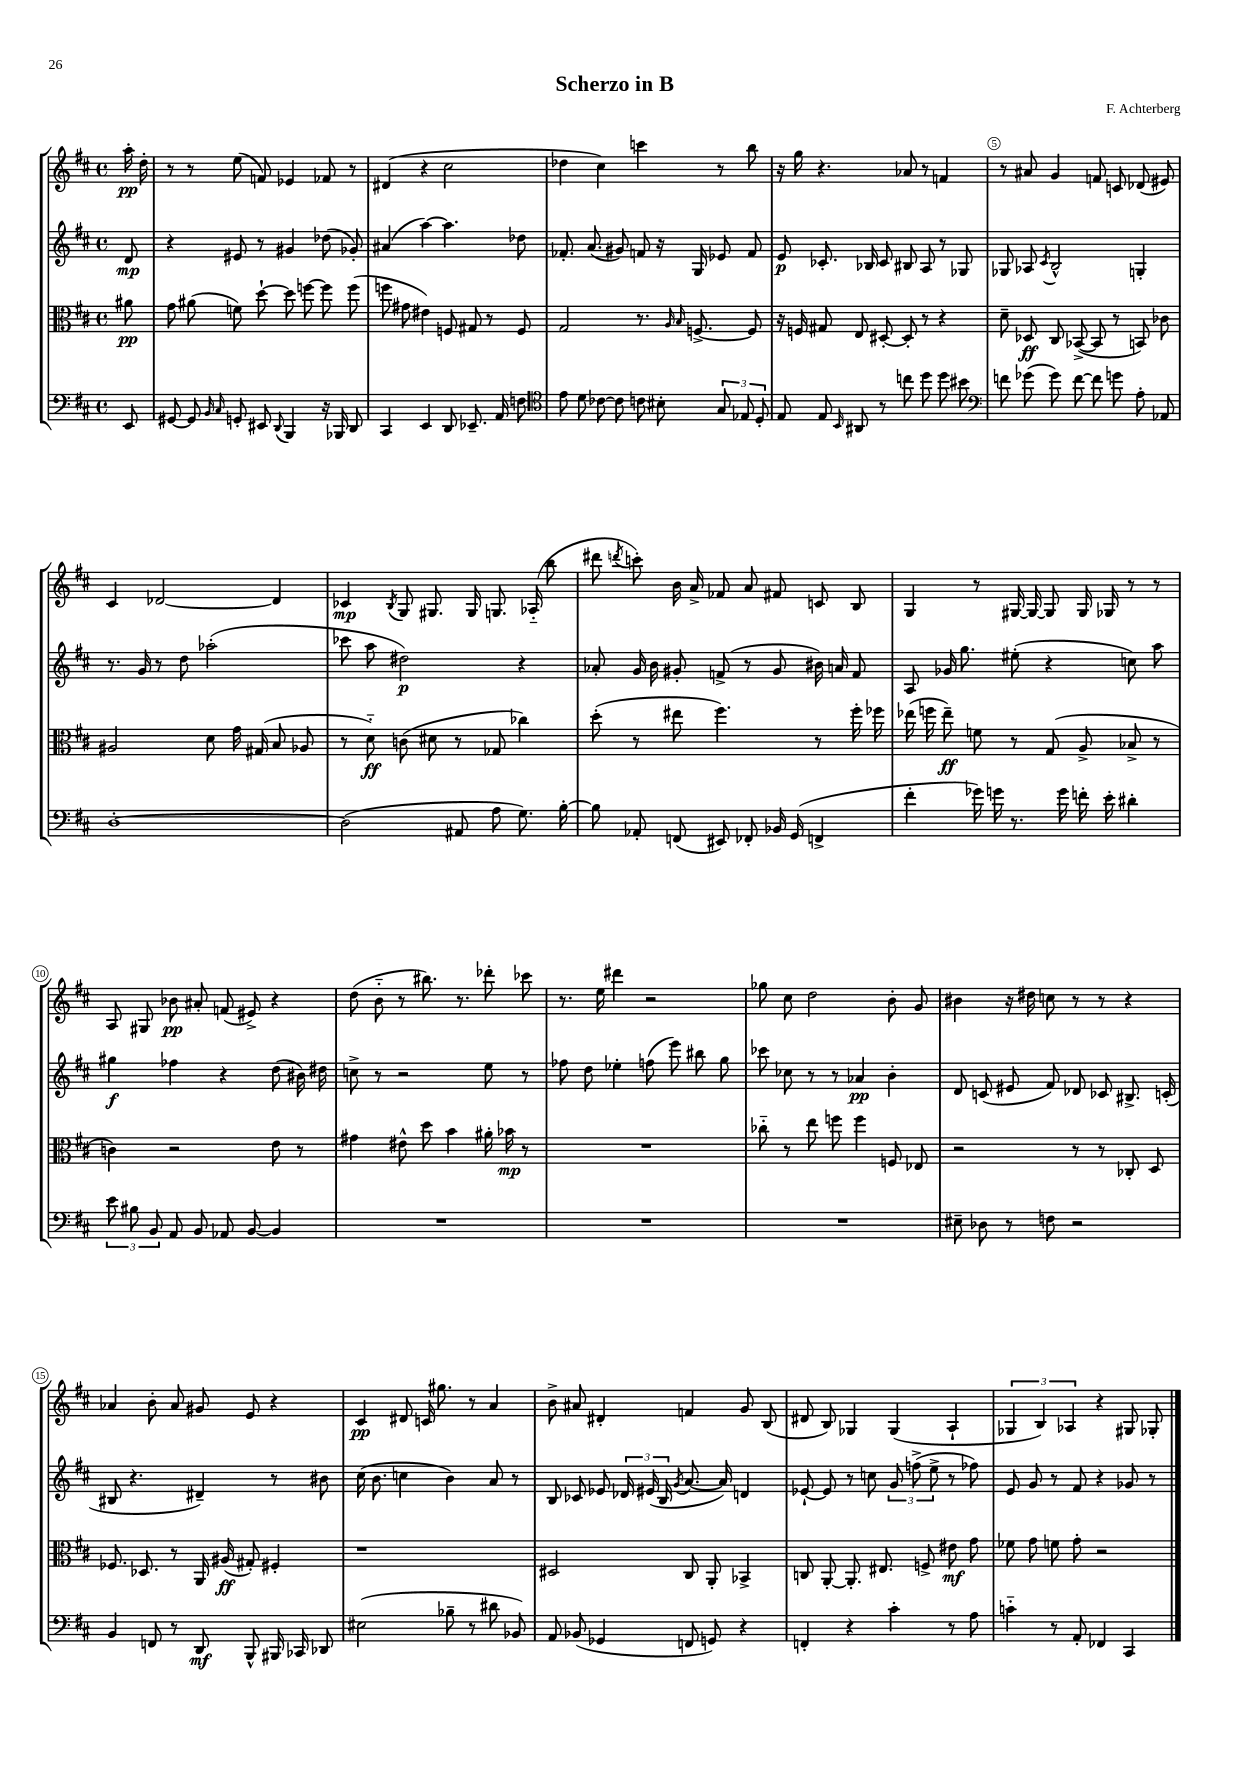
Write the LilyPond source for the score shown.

\header { title = "Scherzo in B" composer = "F. Achterberg" }
<<
\new StaffGroup <<
\new Staff = "s0" {
    \clef treble \key d \major \defaultTimeSignature \time 4/4 \partial 8
    \autoBeamOff a''16-.\pp d''16-. |
    r8 r8 e''8( f'8) ees'4 fes'8 r8 |
    dis'4( r4 cis''2 |
    des''4 cis''4) c'''4 r8 b''8 |
    r16 g''16 r4. aes'8 r8 f'4 |
    r8 ais'8 g'4 f'8 c'8 des'8( eis'8) |
    cis'4 des'2~ des'4 |
    ces'4\mp \acciaccatura { b8 } g8 gis8. gis16 g8. aes16-_( b''8 |
    dis'''8 \acciaccatura { d'''8 } c'''8-.) b'16 a'16-> fes'8 a'8 fis'8 c'8 b8 |
    g4 r8 gis16~ gis16~ gis8 gis16 ges16 r8 r8 |
    a8 gis8 bes'8\pp ais'8-. f'8( eis'8->) r4 |
    d''8( b'8-_ r8 bis''8.) r8. des'''8-. ces'''8 |
    r8. e''16 dis'''4 r2 |
    ges''8 cis''8 d''2 b'8-. g'8 |
    bis'4 r16 dis''16 c''8 r8 r8 r4 |
    aes'4 b'8-. aes'8 gis'8 e'8 r4 |
    cis'4\pp dis'8 c'16 gis''8. r8 a'4 |
    b'8-> ais'8 dis'4-. f'4 g'8 b8( |
    dis'8 b8) ges4 ges4( a4-! |
    \tuplet 3/2 { ges4 b4) aes4 } r4 gis8 ges8-. \bar "|." |
}
\new Staff = "s1" {
    \clef treble \key d \major \defaultTimeSignature \time 4/4 \partial 8
    \autoBeamOff d'8\mp |
    r4 eis'8 r8 gis'4 des''8( ges'8-.) |
    ais'4( a''4~) a''4. des''8 |
    fes'8.-. a'8.( gis'8) f'8 r16 g16 ees'8 f'8 |
    e'8\p ces'8.-. bes16 ces'8 bis8 a8 r8 ges8 |
    ges8 aes8 \acciaccatura { cis'8 } b2-^ g4-. |
    r8. g'16 r8 d''8 aes''2-.( |
    ces'''8 a''8 dis''2\p) r4 |
    aes'8-. g'16 b'16 gis'8-. f'8->( r8 gis'8 bis'16) a'16 f'8 |
    a8 ges'16 g''8. eis''8-.( r4 c''8) a''8 |
    gis''4\f fes''4 r4 d''8( bis'16) dis''16 |
    c''8-> r8 r2 e''8 r8 |
    fes''8 d''8 ees''4-. f''8( e'''8) bis''8 g''8 |
    ces'''8 ces''8 r8 r8 aes'4\pp b'4-. |
    d'8 c'8( eis'8 fis'8) des'8 ces'8 bis8.-> c'16-.( |
    bis8 r4. dis'4--) r8 bis'8 |
    cis''16( b'8. c''4 b'4) a'8 r8 |
    b8 ces'8 ees'8 \tuplet 3/2 { des'16 eis'16( b16 } \acciaccatura { g'8 } a'8.~ a'16) d'4 |
    ees'8~-! ees'8 r8 c''8 \tuplet 3/2 { g'8 f''8->( e''8-> } r8 fes''8) |
    e'8 g'8 r8 fis'8 r4 ges'8 r8 \bar "|." |
}
\new Staff = "s2" {
    \clef alto \key d \major \defaultTimeSignature \time 4/4 \partial 8
    \autoBeamOff ais'8\pp |
    g'8 ais'8( f'8) d''8~-! d''8 f''8~ f''8 f''8( |
    f''8 gis'8 eis'4) f8 gis8 r8 f8 |
    g2 r8. \grace { a16 b16 } f8.~-> f8 |
    r16 f16 gis8 e8 dis8~-. dis8-. r8 r4 |
    d'8-- des8\ff cis8 bes,8~->( bes,8 r8 b,8) ces'8 |
    ais2 d'8 g'16 gis16( b8 aes8 |
    r8 d'8-_\ff) c'8( dis'8 r8 ges8 ces''4) |
    d''8-.( r8 eis''8 fis''4.) r8 fis''16-. fes''16 |
    ees''16( f''16 ees''8--\ff) f'8 r8 g8( a8-> bes8-> r8 |
    c'4) r2 e'8 r8 |
    gis'4 eis'8-^ d''8 b'4 ais'16-. bes'16\mp r8 |
    R1 |
    ces''8-_ r8 e''8 f''8 f''4 f8 ees8 |
    r2 r8 r8 ces8-. d8 |
    fes8. des8. r8 a,16 ais16\ff( gis8-.) fis4-. |
    r1 |
    dis2 cis8 a,8-. bes,4-> |
    c8 a,8~-. a,8.-. eis8. f8-> eis'8\mf g'8 |
    fes'8 g'8 f'8 g'8-. r2 \bar "|." |
}
\new Staff = "s3" {
    \clef bass \key d \major \defaultTimeSignature \time 4/4 \partial 8
    \autoBeamOff e,8 |
    gis,8~ gis,8 \grace { b,16 cis16 } g,8-. eis,8 \appoggiatura { d,8 } b,,4 r16 bes,,16 d,8 |
    cis,4 e,4 d,8 ees,8.-- a,16 f8 |
    \clef tenor e'8 d'8 ces'8~ ces'8 c'8 bis8-. \tuplet 3/2 { g8 ees8 d8-. } |
    e8 e8 \grace { b,16 } ais,8 r8 c''8 d''8 d''8 bis'8 |
    \clef bass f'8 ges'8( ges'8) f'8~ f'8 g'8 a8-. aes,8 |
    d1~-. |
    d2( ais,8 a8 g8.) b16~-. |
    b8 aes,8-. f,8( eis,8) fes,8-. bes,16 g,16( f,4-> |
    fis'4-. ges'16) g'16 r8. g'16 f'16-. e'16-. dis'4-. |
    \tuplet 3/2 { e'8 bis8 b,8 } a,8 b,8 aes,8 b,8~ b,4 |
    R1 |
    R1 |
    R1 |
    eis8-- des8 r8 f8 r2 |
    b,4 f,8 r8 d,8\mf b,,8-^ bis,,16 ces,16 des,8 |
    eis2( bes8-- r8 dis'8 bes,8) |
    a,8 bes,8( ges,4 f,8 g,8) r4 |
    f,4-. r4 cis'4-. r8 a8 |
    c'4-_ r8 a,8-. fes,4 cis,4 \bar "|." |
}
>>
>>
\layout { \context { \Score \override BarNumber.break-visibility = ##(#f #t #t) barNumberVisibility = #(every-nth-bar-number-visible 5) \override BarNumber.stencil = #(make-stencil-circler 0.1 0.3 ly:text-interface::print) } }
